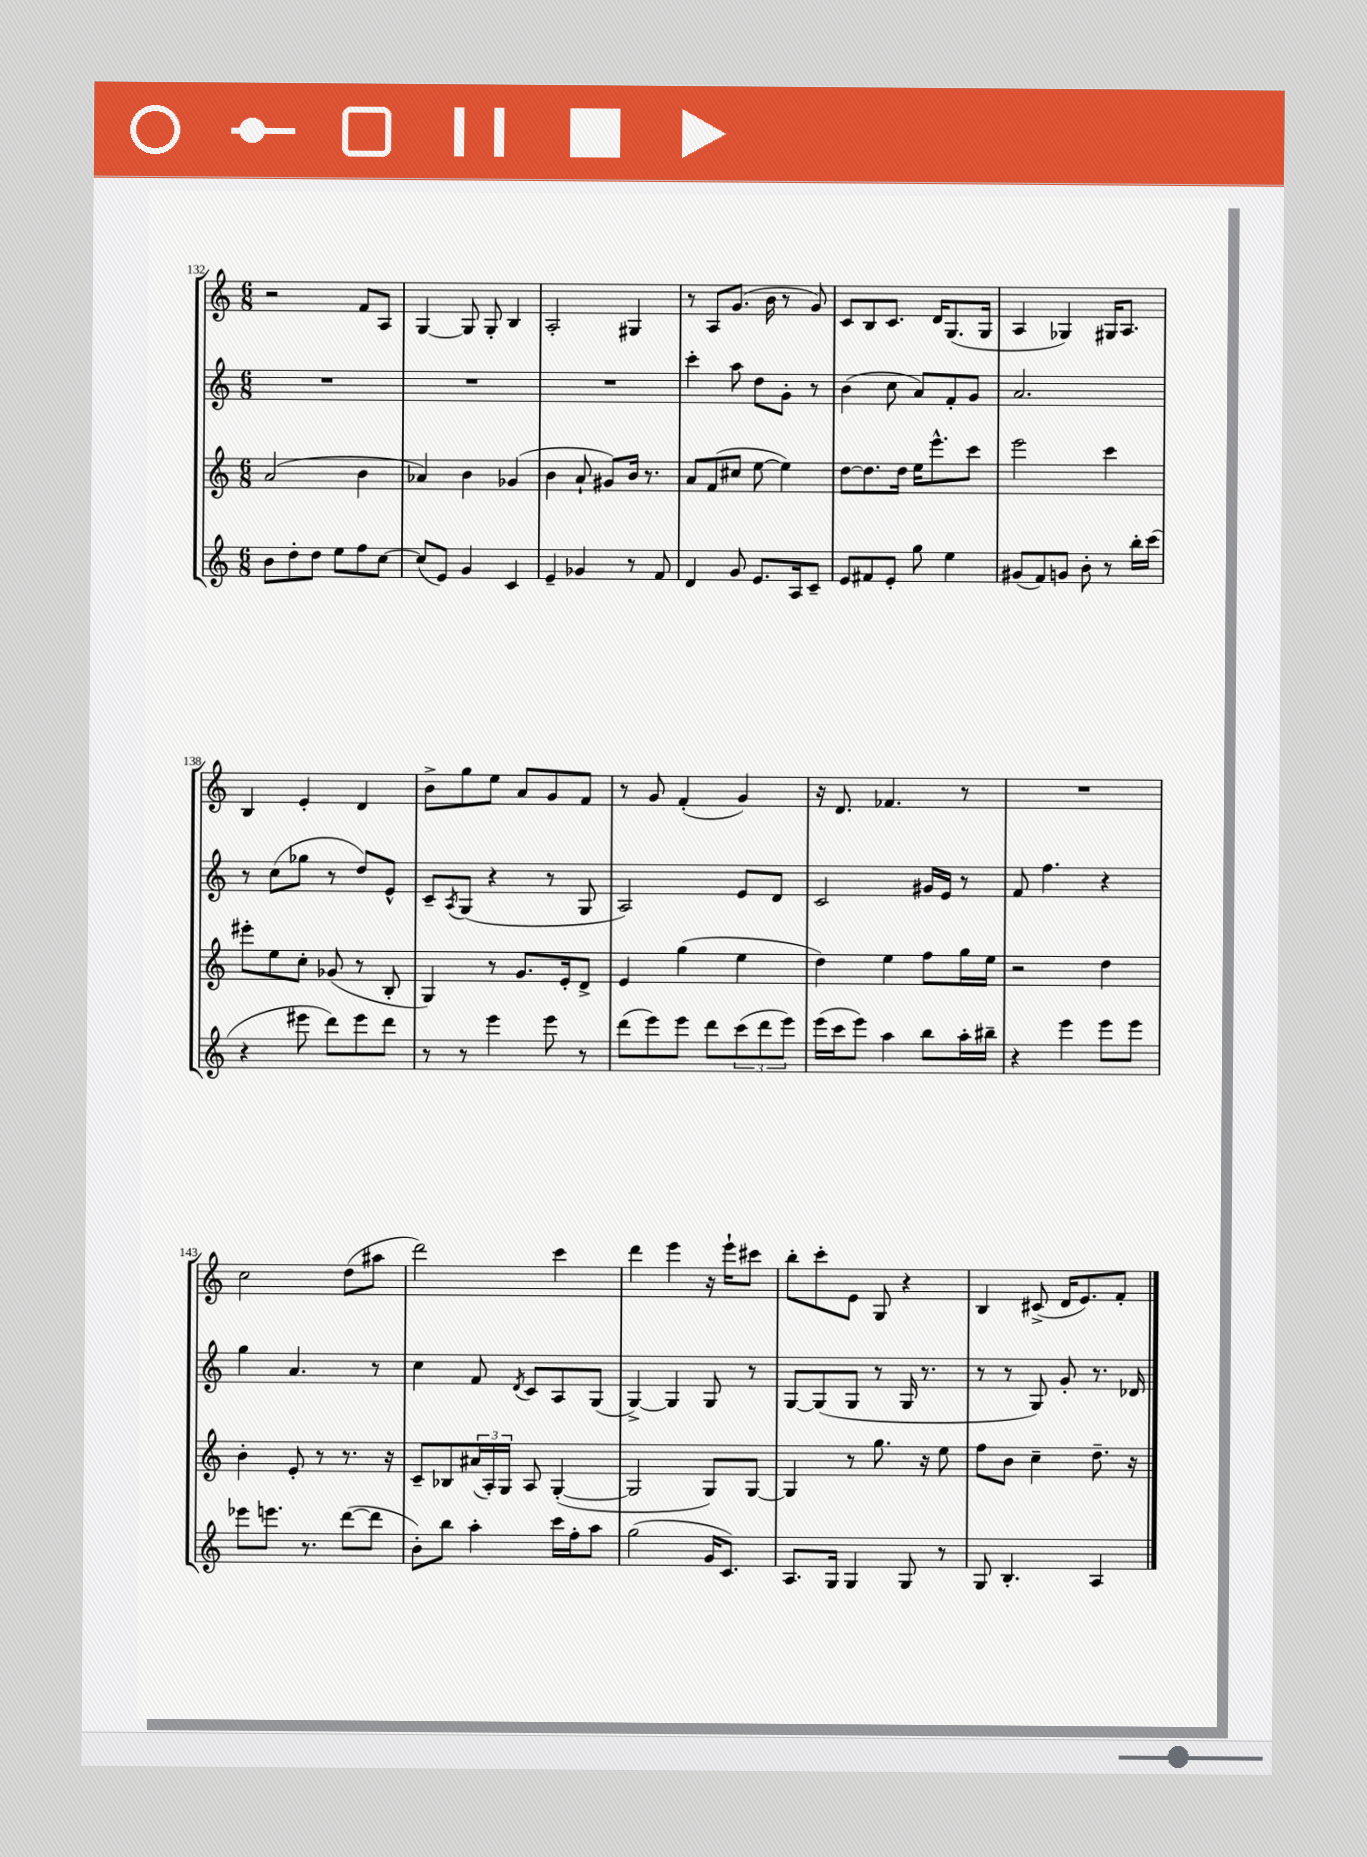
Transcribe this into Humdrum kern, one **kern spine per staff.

**kern	**kern	**kern	**kern
*part4	*part3	*part2	*part1
*staff4	*staff3	*staff2	*staff1
*clefG2	*clefG2	*clefG2	*clefG2
*k[]	*k[]	*k[]	*k[]
*M6/8	*M6/8	*M6/8	*M6/8
=132	=132	=132	=132
8b\L	(2a/	2.r	2r
8dd'\	.	.	.
8dd\J	.	.	.
8ee\L	.	.	.
8ff\	4b\	.	8f/L
[8cc\J	.	.	8A/J
=133	=133	=133	=133
(8cc/L]	4a-X/)	2.r	[4G/
8e/J)	.	.	.
4g/	4b\	.	8G/]
.	.	.	8G'/
4c/	(4g-X/	.	4B/
=134	=134	=134	=134
4e~/	4b\	2.r	2A'/
4g-X/	8a`/	.	.
.	8g#X/L)	.	.
8r	16b/Jk	.	4G#X/
.	8.r	.	.
8f/	.	.	.
=135	=135	=135	=135
4d/	8a/L	4ccc'\	8r
.	(8f/	.	8A/L
8g/	8cc#X/J	8aa\	(8.g/J
8.e/L	[8ee\	8dd\L	.
.	.	.	16b\
.	4ee\])	8g'\J	8r
16A/k	.	.	.
8c~/J	.	8r	8g/)
=136	=136	=136	=136
8e/L	[8dd\L	(4b\	8c/L
8f#X/	8.dd\]	.	8B/
8e'/J	.	8cc\	8.c/J
.	16dd\Jk	.	.
8gg\	16ee\KL	8a/L)	.
.	8.eee^^\	.	16d/KL
4ee\	.	8f'/	(8.G/
.	8ccc\J	8g/J	.
.	.	.	16G/Jk
=137	=137	=137	=137
(8g#X/L	2eee\	2.a/	4A/
8f/)	.	.	.
8gn/J	.	.	4G-X/)
8b'\	.	.	.
8r	4ccc\	.	16G#X/KL
.	.	.	8.A/J
16bb'\LL	.	.	.
(16ccc\JJ	.	.	.
!!LO:LB:g=z
=138	=138	=138	=138
4r	8eee#X'\L	8r	4B/
.	8ee\	(8cc\L	.
8eee#X\	8cc'\J	8gg-X\J	4e'/
8ddd\L)	(8g-X/	8r	.
8eee#\	8r	8dd/L)	4d/
8ddd\J	8B'/	8e^^/J	.
=139	=139	=139	=139
8r	4G/)	8c~/L	8b^\L
.	.	8qA/	.
8r	.	(8G/J	8gg\
4eee\	8r	4r	8ee\J
.	8.g/L	.	8a/L
8eee\	.	8r	8g/
.	16e'/k	.	.
8r	8d^/J	8G/	8f/J
=140	=140	=140	=140
(8ddd\L	4e/	2A/)	8r
8eee\)	.	.	8g/
8eee\J	(4gg\	.	(4f'/
8ddd\L	.	.	.
(12ccc\	4ee\	8e/L	4g/)
12ddd\	.	.	.
.	.	8d/J	.
12eee\J)	.	.	.
=141	=141	=141	=141
(16eee\LL	4dd\)	2c/	16r
16ccc\J	.	.	8.d/
8eee\J)	.	.	.
4aa\	4ee\	.	4.f-X/
8bb\L	8ff\L	16g#X/LL	.
.	.	16e/JJ	.
16aa'\L	16gg\L	8r	8r
16bb#X~\JJ	16ee\JJ	.	.
=142	=142	=142	=142
4r	2r	8f/	2.r
.	.	4.ff\	.
4eee\	.	.	.
8eee\L	4dd\	4r	.
8eee\J	.	.	.
!!LO:LB:g=z
=143	=143	=143	=143
8eee-X\L	4b'\	4gg\	2cc\
8.eeen\J	.	.	.
.	8e'/	4.a/	.
8.r	.	.	.
.	8r	.	.
([8ddd\L	8.r	.	(8dd\L
8ddd\J]	.	8r	8aa#X\J
.	16r	.	.
=144	=144	=144	=144
8b'\L)	8c~/L	4cc\	2ddd\)
8bb\J	8B-X/	.	.
4aa'\	(24a#X/L	8f/	.
.	24A'/)	.	.
.	24G/JJ	.	.
.	.	8qd/	.
.	8A/	8c/L	.
16ccc\LL	([4G'/	8A/	4ccc\
16ff'\J	.	.	.
8aa\J	.	(8G/J	.
=145	=145	=145	=145
(2gg\	2G/]	[4G^/)	4ddd\
.	.	4G/]	4eee\
16g/KL	8G/L)	8G/	16r
8.c/J)	.	.	16eee`\KL
.	[8G/J	8r	8ccc#X\J
=146	=146	=146	=146
8.A/L	4G/]	[8G/L	8bb'\L
.	.	(8G/]	8ccc'\
16G/Jk	.	.	.
4G/	8r	8G/J	8e\J
.	8.gg\	8r	8G/
8G/	.	16G/	4r
.	16r	8.r	.
8r	8ee\	.	.
=147	=147	=147	=147
8G/	8ff\L	8r	4B/
4.B'/	8b\J	8r	.
.	4cc~\	8G/)	(8c#X^/
.	.	8g'/	16d/KL
.	.	.	8.e/)
4A/	8.dd~\	8.r	.
.	.	.	8f'/J
.	16r	16d-X/	.
==	==	==	==
*-	*-	*-	*-
